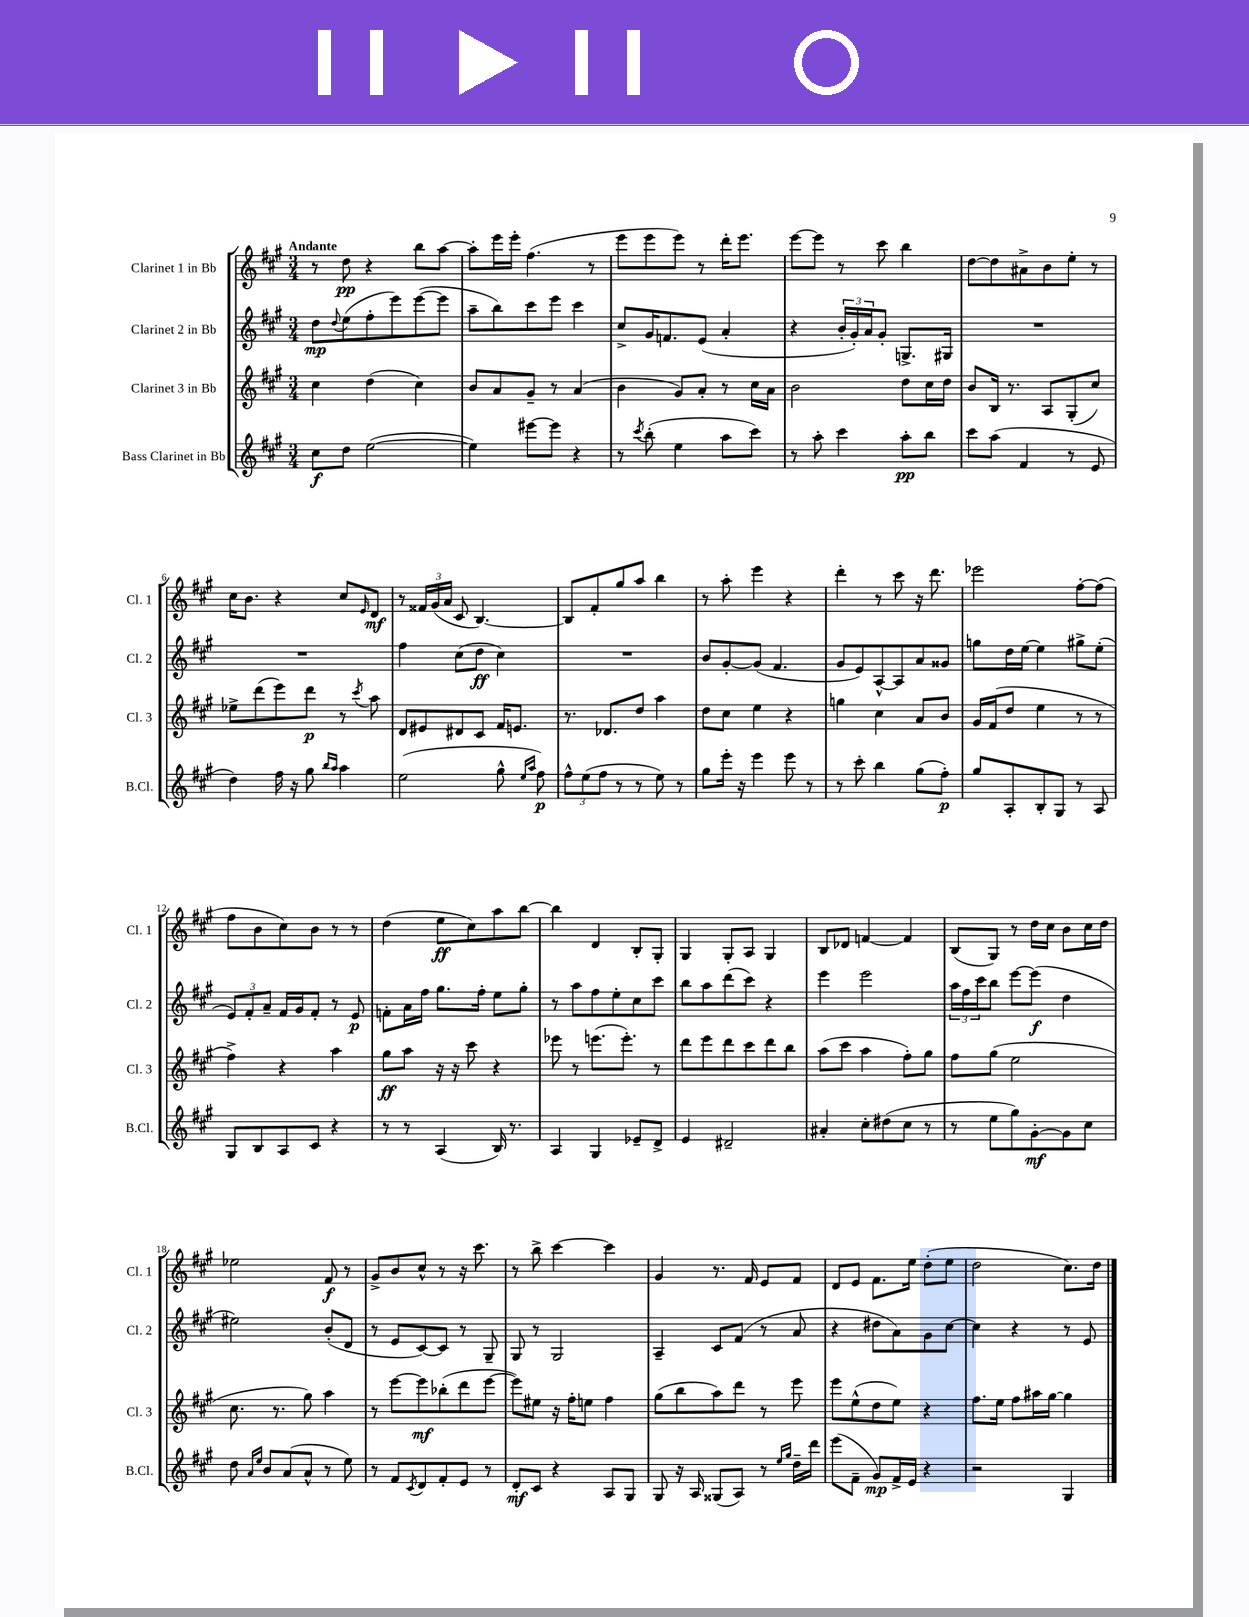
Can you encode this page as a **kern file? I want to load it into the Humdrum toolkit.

**kern	**kern	**kern	**kern
*staff4	*staff3	*staff2	*staff1
*clefG2	*clefG2	*clefG2	*clefG2
*k[f#c#g#]	*k[f#c#g#]	*k[f#c#g#]	*k[f#c#g#]
*M3/4	*M3/4	*M3/4	*M3/4
8cc#	4cc#	8dd	8r
.	.	8qqdd	.
8dd	.	(8ee	8dd
([2ee	(4dd	8ff#'	4r
.	.	8eee)	.
.	4cc#)	([8eee	8bb
.	.	8eee]	[8aa
=	=	=	=
4ee])	8b	8aa~	8aa']
.	8a	8bb)	16eee
.	.	.	16eee'
[8eee#	8g#~	8ccc#	(4.ff#
8eee#]	8r	8eee	.
4r	(4a	4ccc#	.
.	.	.	8r
=	=	=	=
8r	4b	8cc#^	8eee
8qccc#	.	.	.
(8bb'	.	16g#	8eee
.	.	8.f	.
4ee	8g#)	.	8eee)
.	8a'	(8e	8r
8aa	8r	4a'	16ddd'
.	.	.	8.eee
8ccc#)	16cc#	.	.
.	16a	.	.
=	=	=	=
8r	2b	4r	[8eee
8aa'	.	.	8eee]
4ccc#	.	24b'	8r
.	.	24g#')	.
.	.	24a	.
.	.	8g#'	8ccc#
8aa'	8dd	8.G^	4bb
8bb	16cc#	.	.
.	16dd	16G#	.
=	=	=	=
8ccc#	8b	2.r	[8dd
(8aa	16B	.	8dd]
.	8.r	.	.
4f#	.	.	8a#^
.	8A	.	8b
8r	(8G#'	.	8ee'
8e	8cc#)	.	8r
=	=	=	=
4dd)	8ee-^	2.r	16cc#
.	.	.	8.b
.	(8ddd	.	.
16ff#	8eee)	.	4r
16r	.	.	.
8gg#	8ddd	.	.
16qqbb	.	.	.
16qqaa	.	.	.
4aa	8r	.	8cc#
.	8qccc#	.	16qqe
.	8aa	.	8d
=	=	=	=
(2ee	8d	4ff#	8r
.	8e#	.	24f##
.	.	.	(24g#
.	.	.	24a
.	8d#	(8cc#	8c#
.	8c#	8dd	[4.B)
8gg#^^	16f#	4cc#)	.
.	8.e	.	.
16qqee	.	.	.
16qqaa	.	.	.
8ff#)	.	.	.
=	=	=	=
12ff#^^	8.r	2.r	8B]
(12ee	.	.	.
.	.	.	8f#'
12ff#	.	.	.
.	8.d-	.	.
8r	.	.	8gg#
8r	8dd	.	8aa
8ee)	4aa	.	4bb
8r	.	.	.
=	=	=	=
8gg#	8dd	8b	8r
16eee'	8cc#	[8g#'	8aa'
16r	.	.	.
4eee	4ee	(8g#]	4eee
.	.	4.f#	.
8eee	4r	.	4r
8r	.	.	.
=	=	=	=
8r	4gg	8g#	4ddd'
8ccc#'	.	8e)	.
4bb	4cc#	[8A^^	8r
.	.	8A]	8ccc#
(8gg#	8a	8a	16r
.	.	.	8.ddd
8ff#')	8b	8g##	.
=	=	=	=
8gg#	16g#	8gg	2eee-
.	(16f#	.	.
8A'	8dd	16dd	.
.	.	[16ee	.
8B'	4ee	4ee]	.
8G#	.	.	.
8r	8r	8gg#^	[8ff#'
8A	8r	(8ee'	(8ff#]
=	=	=	=
8G#	4ff#^)	12e)	8ff#
.	.	12f#'	.
8B	.	.	8b
.	.	12a~	.
8A	4r	16f#	8cc#)
.	.	16g#	.
8c#	.	8f#'	8b
4r	4aa	8r	8r
.	.	8e	8r
=	=	=	=
8r	8gg#	8f'	(4dd
8r	8aa	16a	.
.	.	16ff#	.
(4A	16r	8.gg#	8ee
.	16r	.	.
.	8ccc#	.	8cc#)
.	.	16ff#'	.
16B)	4r	8ee	8aa
8.r	.	.	.
.	.	8gg#'	[8bb
=	=	=	=
4A	8eee-	8r	4bb]
.	8r	8aa	.
4G#	(8.eee	8ff#	4d
.	.	8ee'	.
.	8.eee')	.	.
8e-~	.	8cc#	8B'
8d^	8r	8ccc#	8G#'
=	=	=	=
4e	8ddd	8bb	4G#
.	8eee	8aa	.
2d#~	8ddd	(8ddd	8G#'
.	8ccc#	8ccc#)	8A
.	8ddd	4r	4G#
.	8bb	.	.
=	=	=	=
4a#'	(8aa	4eee	8B
.	8ccc#	.	8d-
8cc#'	4aa	2eee	[4f
(8dd#	.	.	.
8cc#	8ff#')	.	4f]
8r	8gg#	.	.
=	=	=	=
8r	8ff#	24aa	(8B
.	.	24ff#	.
.	.	24ccc#	.
8ee	(8gg#	8bb	8G#)
8gg#)	2ee	[8eee	8r
[8g#'	.	(8eee]	16dd
.	.	.	16cc#
8g#]	.	4dd	8b
8cc#	.	.	16cc#
.	.	.	16dd
=	=	=	=
8dd	8.cc#	2ee#)	2ee-
16qqa	.	.	.
16qqee	.	.	.
8b	.	.	.
.	8.r	.	.
(8a	.	.	.
8a^^	8gg#)	.	.
8r	4aa	(8b'	8f#
8ee)	.	8d	8r
=	=	=	=
8r	8r	8r	8g#^
8f#	[8eee	8e	8b
8qc#	.	.	.
8d	8eee]	[8c#)	8cc#^^
8f#'	(8bb-'	8c#]	8r
8e	8ddd	8r	16r
.	.	.	8.ccc#
8r	[8eee	8G#~	.
=	=	=	=
8d'	8eee])	8G#	8r
8c#	8ee#	8r	8bb^
4r	16r	2G#	[4ccc#
.	16ff#'	.	.
.	8ee	.	.
8A	4ff#	.	4ccc#]
8G#	.	.	.
=	=	=	=
8G#	(8gg#	4A~	4g#
16r	8bb	.	.
16A	.	.	.
(8G##	8aa)	8c#	8.r
8A)	8ddd	(8f#	.
.	.	.	16f#
8r	8r	8r	8e
16qqee	.	.	.
16qqgg#	.	.	.
16dd~	8eee	8a	8f#
16ddd	.	.	.
=	=	=	=
(8eee	8eee	4r	8d
8f#~	(8ee^^	.	8e
8g#)	8dd	8dd#	8.f#
16f#^	8ee)	8a)	.
16e	.	.	16ee
4r	4r	8g#	(8dd'
.	.	[8cc#	8ee
=	=	=	=
2r	8.ff#	4cc#]	2dd
.	16ee	.	.
.	8ff#	4r	.
.	16aa#	.	.
.	[16gg#	.	.
4G#	4gg#]	8r	8.cc#)
.	.	8e	.
.	.	.	16dd
==	==	==	==
*-	*-	*-	*-
